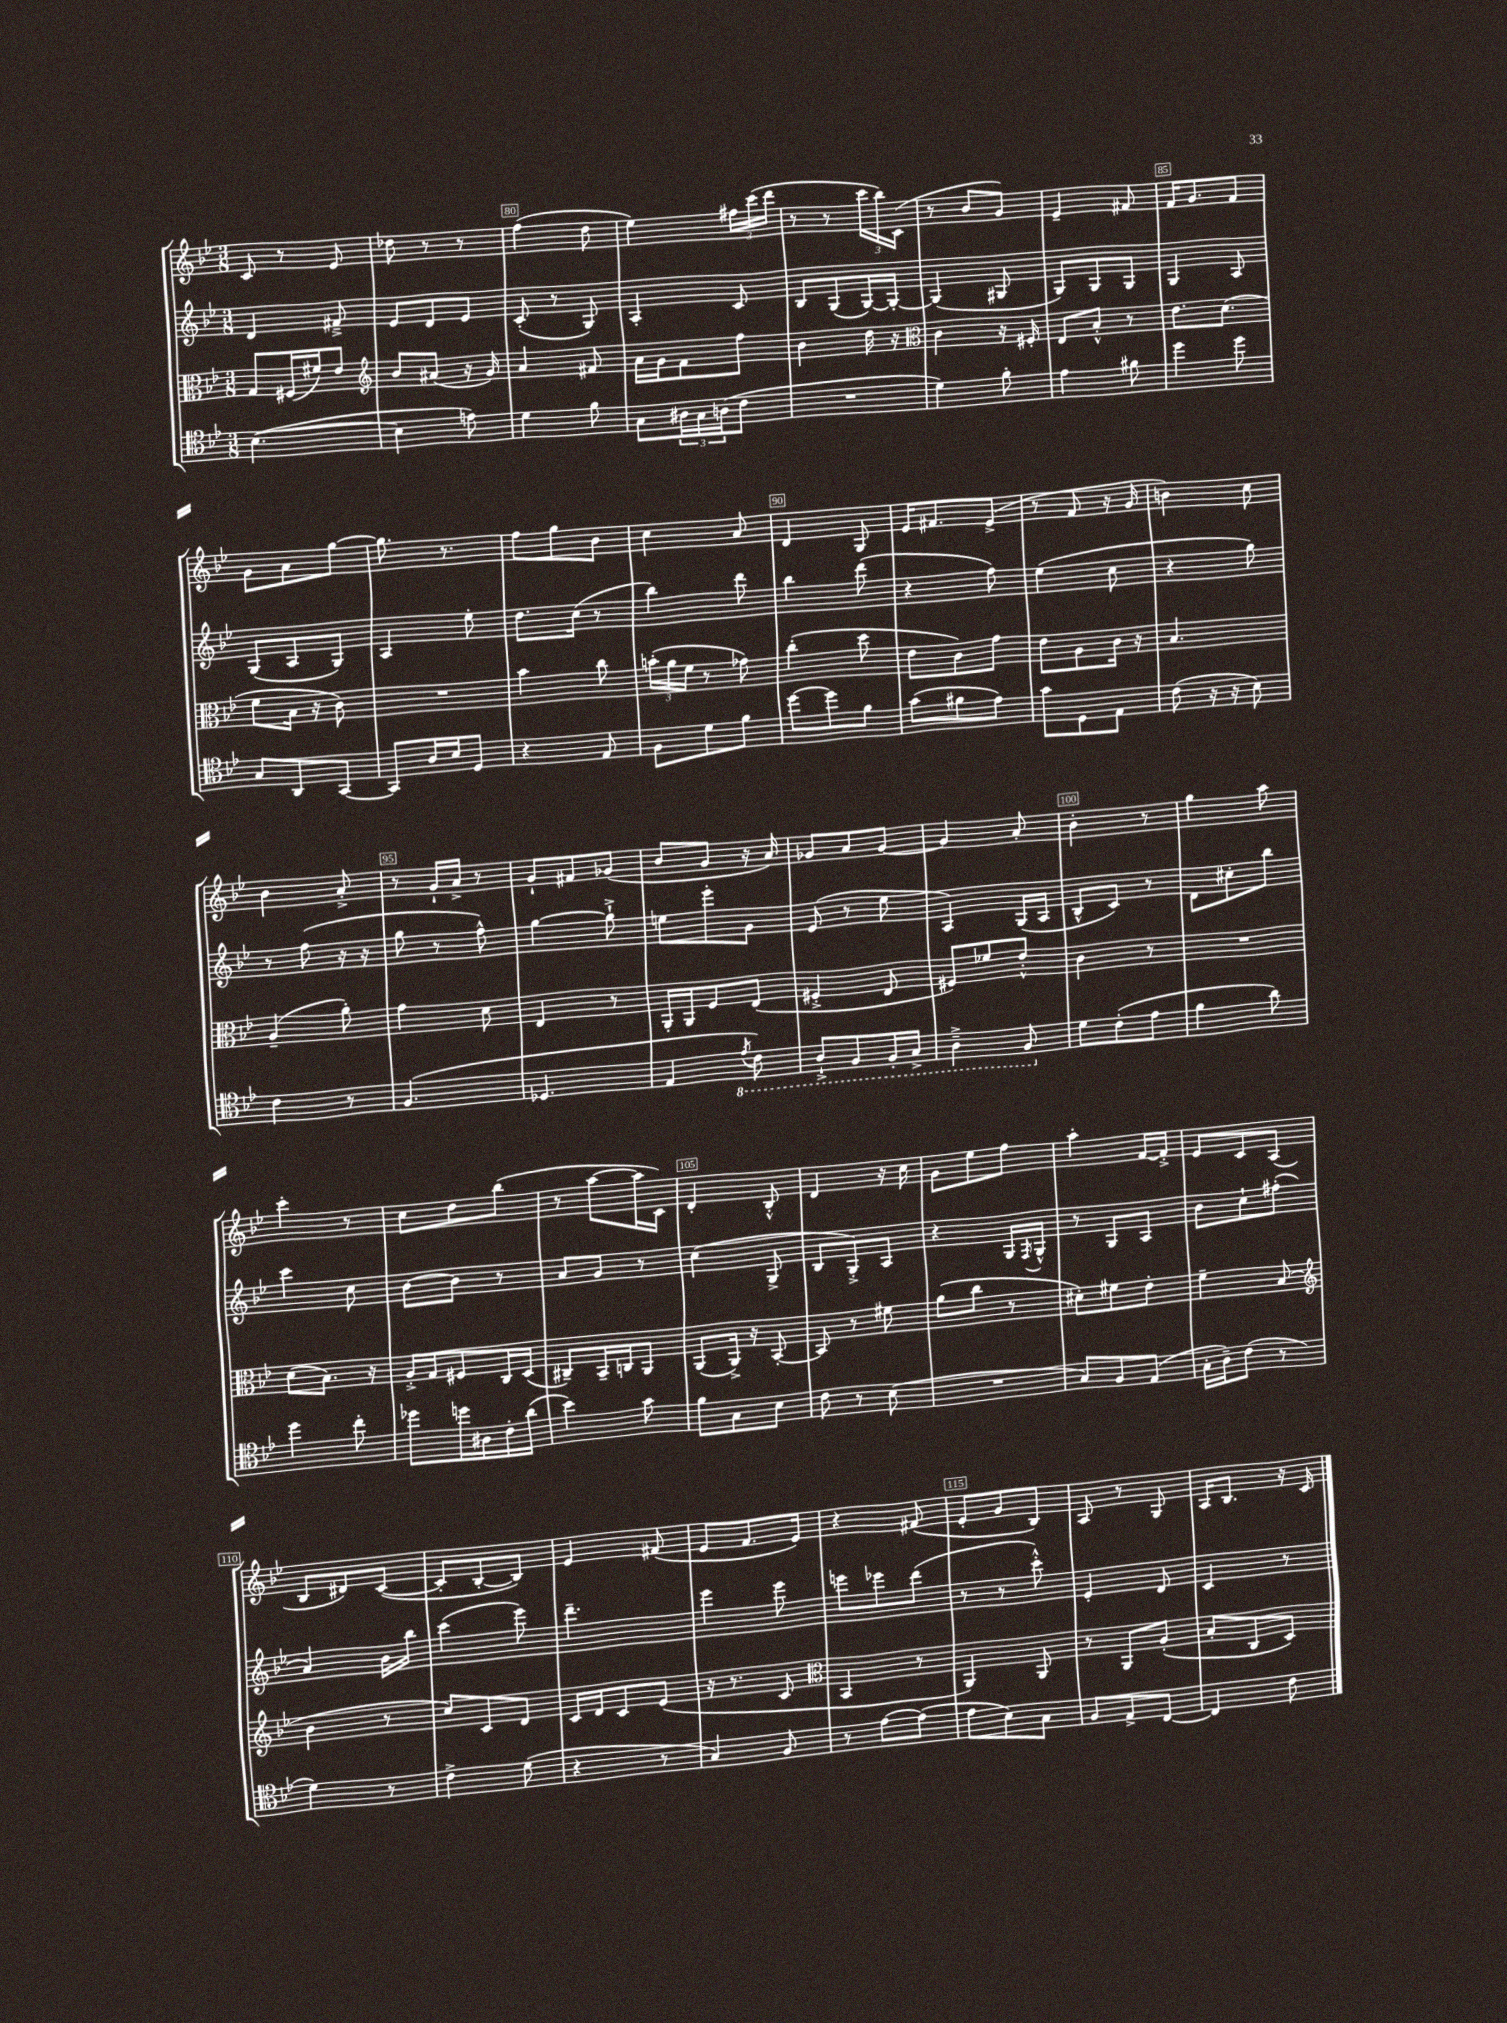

**kern	**kern	**kern	**kern
*staff4	*staff3	*staff2	*staff1
*clefC4	*clefC3	*clefG2	*clefG2
*k[b-e-]	*k[b-e-]	*k[b-e-]	*k[b-e-]
*M3/8	*M3/8	*M3/8	*M3/8
([4.B-	8G	4d	8c
.	(16F#	.	8r
.	16f#)	.	.
.	8e-	8f#~^	8e-
=	=	=	=
*	*clefG2	*	*
4B-]	8b-	8e-	8dd-
.	(8a#	8d	8r
8e)	16r	8e-	8r
.	16g)	.	.
=	=	=	=
4d	4a	(8c'	(4ff
.	.	8r	.
8f	8f#	8G)	8dd
=	=	=	=
8G	16a	4A'	4ee-)
.	16g	.	.
24A#	8f	.	.
24G	.	.	.
(24A	.	.	.
8c	8ff	8c	24ff#
.	.	.	(24ccc
.	.	.	24ddd
=	=	=	=
4.r	4b-	8B-	8r
.	.	(8G	8r
.	16dd	[16G)	24ccc
.	.	.	24bb-)
.	16r	16G'_	.
.	.	.	(24c
=	=	=	=
*	*clefC3	*	*
4d)	4c	(4G]	8r
.	.	.	8b-
8f'	16r	8G#	8g)
.	16F#'	.	.
=	=	=	=
4e-	8E-	8G)	4e-~
.	8B-'^^	8G	.
8f#	8r	8G	8f#
=	=	=	=
4dd	8.e-	4G	16f
.	.	.	8.g
.	(8.d	.	.
8dd	.	8A	8f
=	=	=	=
8G	8f	(8G	8g
8AA	16B-	8A	8a
.	16r	.	.
[8GG	8c)	8G)	[8gg
=	=	=	=
8GG]	4.r	4A	8.gg]
16A	.	.	.
16B-	.	.	8.r
8D	.	8ee-'	.
=	=	=	=
4r	4b-	8.dd	8ff
.	.	.	8gg
.	.	(16cc	.
8E-	8cc	8r	8b-
=	=	=	=
8F	(24b'	4bb-)	4cc
.	24a	.	.
.	24f	.	.
8d	8r	.	.
8f	8g-)	8ddd	8a
=	=	=	=
[8dd	(4cc'	4bb-	4d
8dd]	.	.	.
8f	8dd	(8ddd	8G
=	=	=	=
(8g	8e-	4r	16e-
.	.	.	8.f#
8f#	8c)	.	.
8e-)	8g	8ff)	(8e-^
=	=	=	=
8g	8e-	(4ee-	8r
8D	8A	.	8f
8E-	16c	8cc	16r
.	16r	.	16g
=	=	=	=
(8c	4.B-	4r	4b)
16r	.	.	.
16r	.	.	.
8B-)	.	8gg)	8cc
=	=	=	=
4c	(4A~	8r	4b-
.	.	(8ff	.
8r	8a')	16r	8a'^
.	.	16r	.
=	=	=	=
(4.F	4g	8gg	8r
.	.	8r	16g`
.	.	.	16a^
.	8d	8ff^^)	8r
=	=	=	=
4.D-	4E-	[4gg	8g`
.	.	.	8f#
.	8r	8gg`^]	(8g-
=	=	=	=
4E-	16AA'	8ee	8b-
.	16AA	.	.
.	8F	8eee-'	8g
8qE-	.	.	.
8C)	(8E-	8g	16r
.	.	.	16a)
=	=	=	=
8AA`^	4F#'^	(8e-	8g-
8FF	.	8r	8a
16FF'	8E-	8ee-	[8g-
16GG^	.	.	.
=	=	=	=
4AA~^	8F#)	4A)	4g-]
.	8f-	.	.
8FF	8e-'^^	(16G	8a'
.	.	16A	.
=	=	=	=
8d	4c	8B-^^	4b-'
(8c'	.	8c)	.
8e-	8r	8r	8r
=	=	=	=
4f	4.r	8d	4gg
.	.	8cc#'	.
8a)	.	8bb-	8aa
=	=	=	=
4dd	(8d	4ccc	4ccc'
.	8.B-)	.	.
8cc'	.	8cc	8r
.	16r	.	.
=	=	=	=
8dd-	16A'^	[8b-	8cc
.	16G	.	.
16dd	8F#	8b-]	8dd
16A#	.	.	.
16c'	16C	8r	(8bb-
(16a	(16D	.	.
=	=	=	=
4b-)	8C#~)	8a	8r
.	16BB-~	8g	[8aa
.	16C	.	.
8g	8AA	8r	16aa]
.	.	.	16c)
=	=	=	=
8f	(8AA	(4cc	4d'
8G	16AA^)	.	.
.	16r	.	.
8B-	[8BB-'	8G^	8B-'^^
=	=	=	=
8c	8BB-]	8B-	4d
8r	8r	8G'^)	.
(8B-	8f#	8A	16r
.	.	.	16cc
=	=	=	=
4.r	(8a	4r	8g
.	8cc	.	8ee-
.	8r	16G	8ff
.	.	8qF	.
.	.	16G^^	.
=	=	=	=
8G)	8d#')	8r	4aa'
8F	8f#	8G	.
(8E-	8e-'	8A	[16f
.	.	.	16f'^]
=	=	=	=
16G'	4f~	8b-	8e-
16A~)	.	.	.
(8c	.	8cc`	8c
8r	(8B-	(8ff#'	(8A
=	=	=	=
*	*clefG2	*	*
4d)	4b-	4a)	8B-
.	.	.	8d#)
8r	8r	16b-	([8c
.	.	16bb-	.
=	=	=	=
4c^	8cc)	(4ccc	8c']
.	8c	.	[8B-'
(8d	8d	8eee-)	8B-])
=	=	=	=
4r	16c	4.ddd~	4e-
.	16d	.	.
.	8c	.	.
8r	(8e-	.	(8f#
=	=	=	=
4G)	16r	4eee-	8e-
.	8.r	.	.
.	.	.	8.f
8F	8c	8eee-	.
.	.	.	16e-)
=	=	=	=
*	*clefC3	*	*
8r	4BB-	8eee	4r
[8e-	.	8eee-	.
(8e-]	8r	(8ddd	(8f#
=	=	=	=
8e-	4AA)	8r	8e-'
8B-)	.	8r	8g
8G	8AA	8ccc'^^)	8B-)
=	=	=	=
8F	8r	4e-'	8A
8E-^	8AA	.	8r
[8C	(8A'	8d	8G
=	=	=	=
4C]	8B-'	4c	16A
.	.	.	8.B-
.	8C	.	.
8c	8D)	8r	16r
.	.	.	16c
==	==	==	==
*-	*-	*-	*-
